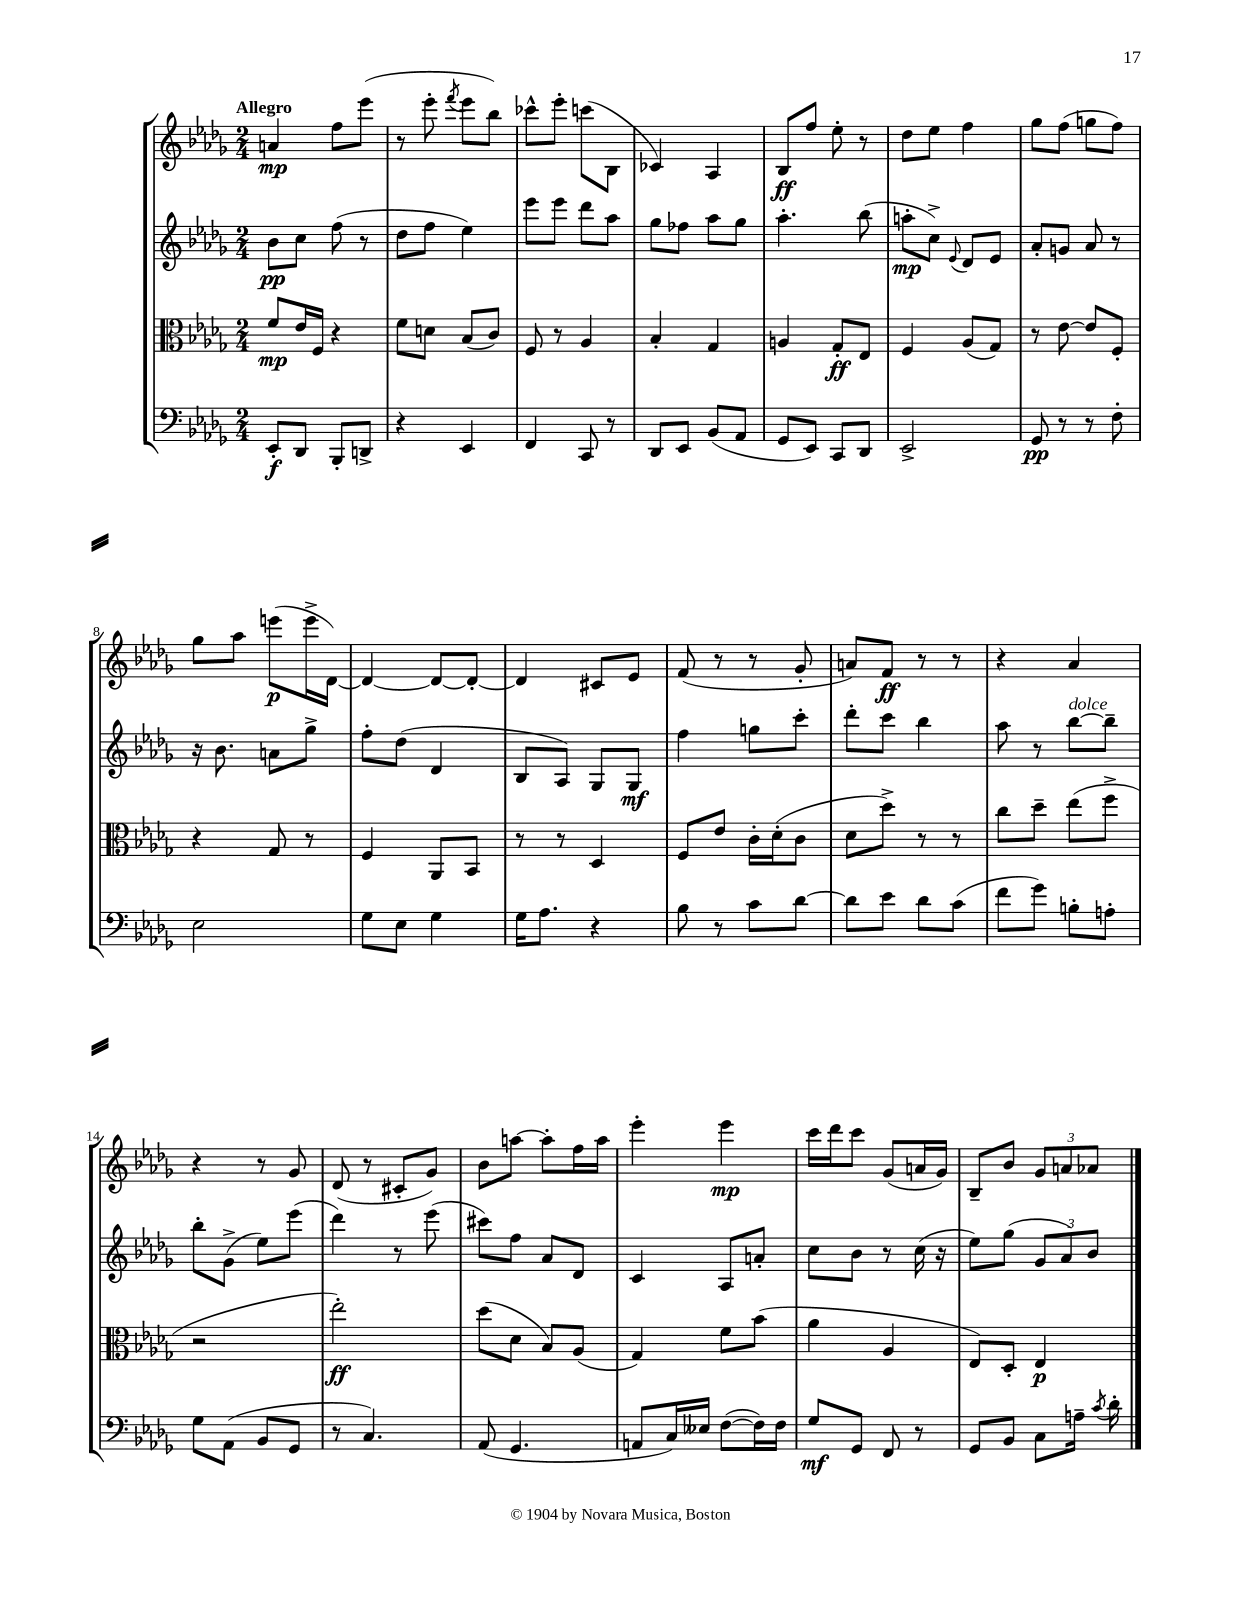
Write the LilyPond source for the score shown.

<<
\new StaffGroup <<
\new Staff = "s0" {
    \clef treble \key des \major \numericTimeSignature \time 2/4 \tempo "Allegro"
    \autoBeamOff a'4\mp f''8[ ees'''8]( |
    r8 ees'''8-. \acciaccatura { f'''8 } ees'''8[ bes''8]) |
    ces'''8[-^ ees'''8]-. c'''8[( bes8] |
    ces'4) aes4 |
    bes8[\ff f''8] ees''8-. r8 |
    des''8[ ees''8] f''4 |
    ges''8[ f''8]( g''8[ f''8]) |
    ges''8[ aes''8] e'''8[\p( e'''16-> des'16]~) |
    des'4~ des'8[~ des'8]~-. |
    des'4 cis'8[ ees'8] |
    f'8( r8 r8 ges'8-. |
    a'8[) f'8]\ff r8 r8 |
    r4 aes'4 |
    r4 r8 ges'8 |
    des'8( r8 cis'8[-. ges'8]) |
    bes'8[ a''8]~ a''8[-. f''16 a''16] |
    ees'''4-. ees'''4\mp |
    c'''16[ des'''16 c'''8] ges'8[( a'16 ges'16]) |
    bes8[-- bes'8] \tuplet 3/2 { ges'8[ a'8 aes'8] } \bar "|." |
}
\new Staff = "s1" {
    \clef treble \key des \major \numericTimeSignature \time 2/4
    \autoBeamOff bes'8[\pp c''8] f''8( r8 |
    des''8[ f''8] ees''4) |
    ees'''8[ ees'''8] des'''8[ aes''8] |
    ges''8[ fes''8] aes''8[ ges''8] |
    aes''4.-. bes''8( |
    a''8[-.\mp c''8]->) \appoggiatura { ees'8 } des'8[ ees'8] |
    aes'8[-. g'8] aes'8 r8 |
    r16 bes'8. a'8[ ges''8]-> |
    f''8[-. des''8]( des'4 |
    bes8[ aes8]) ges8[ ges8]\mf |
    f''4 g''8[ c'''8]-. |
    des'''8[-. c'''8] bes''4 |
    aes''8 r8 bes''8[~^\markup { \italic "dolce" } bes''8]-- |
    bes''8[-. ges'8]->( ees''8[) ees'''8]( |
    des'''4) r8 ees'''8( |
    cis'''8[) f''8] aes'8[ des'8] |
    c'4 aes8[ a'8]-. |
    c''8[ bes'8] r8 c''16( r16 |
    ees''8[) ges''8]( \tuplet 3/2 { ges'8[ aes'8) bes'8] } \bar "|." |
}
\new Staff = "s2" {
    \clef alto \key des \major \numericTimeSignature \time 2/4
    \autoBeamOff f'8[\mp ees'16 f16] r4 |
    f'8[ d'8] bes8[( c'8]) |
    f8 r8 aes4 |
    bes4-. ges4 |
    a4 ges8[-.\ff ees8] |
    f4 aes8[( ges8]) |
    r8 ees'8~ ees'8[ f8]-. |
    r4 ges8 r8 |
    f4 aes,8[ bes,8] |
    r8 r8 des4 |
    f8[ ees'8] c'16[-. des'16-.( c'8] |
    des'8[ des''8]->) r8 r8 |
    c''8[ des''8]-- ees''8[( f''8]-> |
    r2 |
    ees''2-.\ff) |
    des''8[( des'8] bes8[) aes8]( |
    ges4) f'8[ bes'8]( |
    aes'4 aes4 |
    ees8[) des8]-. ees4\p \bar "|." |
}
\new Staff = "s3" {
    \clef bass \key des \major \numericTimeSignature \time 2/4
    \autoBeamOff ees,8[-.\f des,8] bes,,8[-. d,8]-> |
    r4 ees,4 |
    f,4 c,8 r8 |
    des,8[ ees,8] bes,8[( aes,8] |
    ges,8[ ees,8]) c,8[ des,8] |
    ees,2-> |
    ges,8\pp r8 r8 f8-. |
    ees2 |
    ges8[ ees8] ges4 |
    ges16[ aes8.] r4 |
    bes8 r8 c'8[ des'8]~ |
    des'8[ ees'8] des'8[ c'8]( |
    f'8[ ges'8]) b8[-. a8]-. |
    ges8[ aes,8]( bes,8[ ges,8] |
    r8 c4.) |
    aes,8( ges,4. |
    a,8[ c16) eeses16] f8[~( f16) f16] |
    ges8[\mf ges,8] f,8 r8 |
    ges,8[ bes,8] c8[ a16]-- \acciaccatura { c'8 } des'16-. \bar "|." |
}
>>
>>
